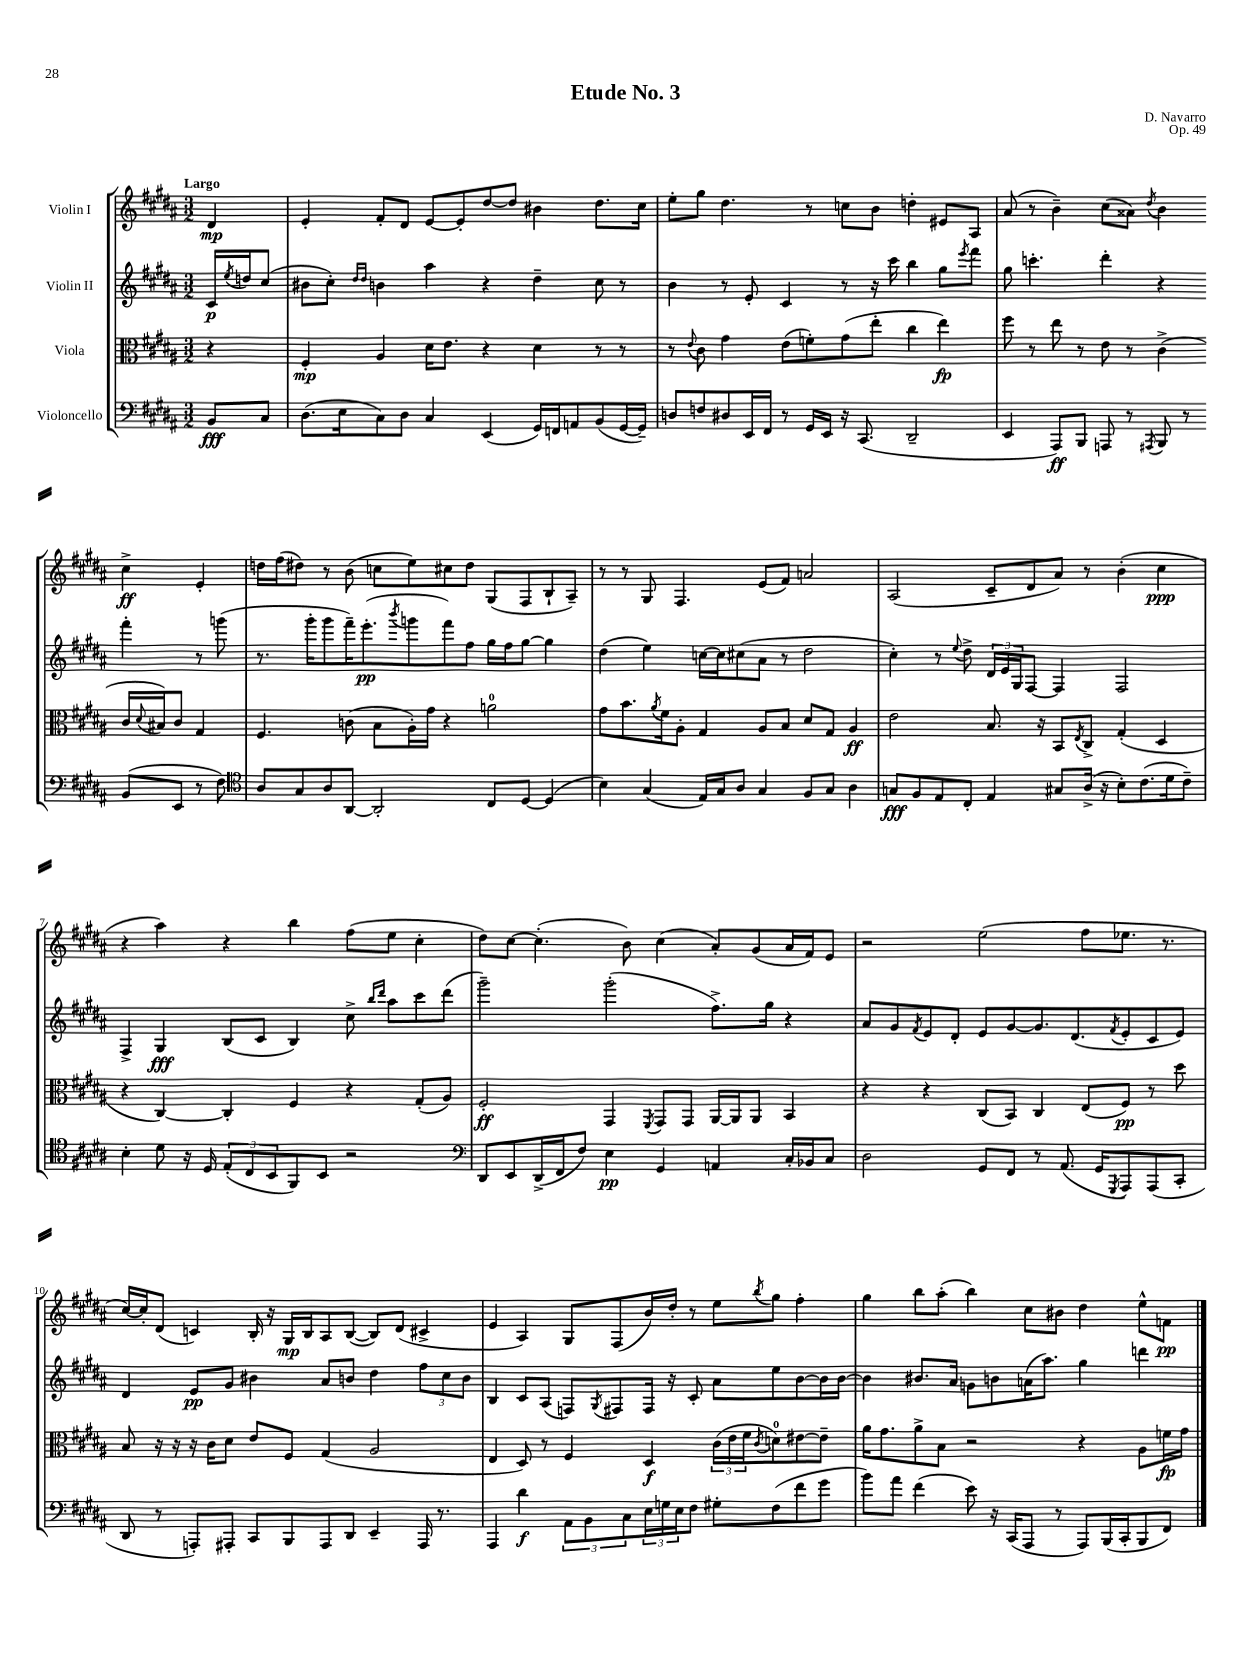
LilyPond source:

\header { title = "Etude No. 3" composer = "D. Navarro" opus = "Op. 49" }
<<
\new StaffGroup <<
\new Staff = "s0" \with { instrumentName = "Violin I" } {
    \clef treble \key b \major \numericTimeSignature \time 3/2 \partial 4 \tempo "Largo"
    dis'4\mp |
    e'4-. fis'8-. dis'8 e'8~ e'8-. dis''8~ dis''8 bis'4 dis''8. cis''16 |
    e''8-. gis''8 dis''4. r8 c''8 b'8 d''4-. eis'8 ais8 |
    ais'8( r8 b'4--) cis''8( aisis'8) \acciaccatura { dis''8 } b'4 cis''4->\ff e'4-. |
    d''16 fis''16( dis''8) r8 b'8( c''8 e''8) cis''8 dis''8 gis8( fis8 b8-! ais8--) |
    r8 r8 gis8 fis4. e'8( fis'8) a'2 |
    ais2( cis'8-- dis'8 ais'8) r8 b'4-.( cis''4\ppp |
    r4 ais''4) r4 b''4 fis''8( e''8 cis''4-. |
    dis''8) cis''8~ cis''4.-.( b'8) cis''4( ais'8-.) gis'8( ais'16 fis'16) e'8 |
    r2 e''2( fis''8 ees''8. r8. |
    cis''16~) cis''16-. dis'8( c'4) b16-. r16 gis16\mp b16 ais8 b8~( b8) dis'8( cis'4-> |
    e'4 ais4) gis8 fis8( b'16) dis''16-. r8 e''8 \acciaccatura { b''8 } gis''8 fis''4-. |
    gis''4 b''8 ais''8-.( b''4) cis''8 bis'8 dis''4 e''8-^ f'8\pp \bar "|." |
}
\new Staff = "s1" \with { instrumentName = "Violin II" } {
    \clef treble \key b \major \numericTimeSignature \time 3/2 \partial 4
    cis'16\p \acciaccatura { e''8 } d''16 cis''8( |
    bis'8 cis''8-.) \grace { dis''16 dis''16 } b'4 ais''4 r4 dis''4-- cis''8 r8 |
    b'4 r8 e'8-. cis'4 r8 r16 cis'''16 b''4 gis''8 \acciaccatura { e'''8 } fis'''8 |
    gis''8 c'''4.-. dis'''4-. r4 fis'''4-. r8 g'''8( |
    r8. gis'''16-. gis'''8 fis'''16--) e'''8.-.\pp( \acciaccatura { b'''8 } g'''8 fis'''8) fis''8 gis''16 fis''16 gis''8~ gis''4 |
    dis''4( e''4) c''16~ c''16 cis''8( ais'8 r8 dis''2 |
    cis''4-.) r8 \appoggiatura { e''8 } dis''8-> \tuplet 3/2 { dis'16 e'16 gis16 } fis8~ fis4 fis2 |
    fis4-> gis4\fff b8( cis'8 b4) cis''8-> \grace { b''16 dis'''16 } ais''8 cis'''8 dis'''8( |
    gis'''2--) gis'''2-.( fis''8.->) gis''16 r4 |
    ais'8 gis'8 \acciaccatura { fis'8 } e'8 dis'8-. e'8 gis'8~ gis'8. dis'8.( \acciaccatura { fis'8 } e'8-. cis'8 e'8) |
    dis'4 e'8\pp gis'8 bis'4 ais'8 b'8 dis''4 \tuplet 3/2 { fis''8 cis''8 b'8 } |
    b4 cis'8 ais8( f8) \acciaccatura { gis8 } fis8 fis16 r16 cis'8-. ais'8 e''8 b'8~ b'16 b'16~ |
    b'4 bis'8. ais'16 g'8 b'8 a'16( ais''8.) gis''4 d'''4 \bar "|." |
}
\new Staff = "s2" \with { instrumentName = "Viola" } {
    \clef alto \key b \major \numericTimeSignature \time 3/2 \partial 4
    r4 |
    fis4-.\mp ais4 dis'16 e'8. r4 dis'4 r8 r8 |
    r8 \appoggiatura { e'8 } cis'8 gis'4 e'8( f'8-.) gis'8( e''8-. cis''4 e''4\fp) |
    fis''8 r8 e''8 r8 e'8 r8 cis'4->( cis'16 \appoggiatura { dis'8 } bis16) cis'8 gis4 |
    fis4. c'8( b8 ais16-.) gis'16 r4 a'2-0 |
    gis'8 b'8. \acciaccatura { ais'8 } fis'16 ais8-. gis4 ais8 b8 dis'8 gis8 ais4\ff |
    e'2 b8. r16 b,8 \acciaccatura { e8 } cis8-> gis4-.( dis4 |
    r4 cis4~) cis4-. fis4 r4 gis8-.( ais8) |
    fis2-.\ff gis,4 \acciaccatura { fis,8 } gis,8 gis,8 ais,16~ ais,16 ais,8 b,4 |
    r4 r4 cis8( b,8) cis4 e8( fis8\pp) r8 dis''8 |
    b8 r16 r16 r16 cis'16 dis'8 e'8 fis8 gis4( ais2 |
    e4 dis8) r8 fis4 dis4\f \tuplet 3/2 { cis'16( e'16 fis'16 } \acciaccatura { cis'8 } d'8-0) eis'8~ eis'8-- |
    ais'16 gis'8. ais'8-> b8 r2 r4 ais8 f'16\fp gis'16 \bar "|." |
}
\new Staff = "s3" \with { instrumentName = "Violoncello" } {
    \clef bass \key b \major \numericTimeSignature \time 3/2 \partial 4
    b,8\fff cis8 |
    dis8.( e16 cis8) dis8 cis4 e,4( gis,16) f,16 a,8 b,8( gis,16~ gis,16--) |
    d8 f8 dis8 e,16 fis,16 r8 gis,16 e,16 r16 cis,8.( dis,2-- |
    e,4 ais,,8\ff) b,,8 a,,8 r8 \acciaccatura { ais,,8 } b,,8 r8 b,8( e,8 r8 fis8) |
    \clef tenor ais8 gis8 ais8 ais,8~ ais,2-. cis8 dis8~ dis4( |
    b4) gis4( e16) gis16 ais8 gis4 fis8 gis8 ais4 |
    g8\fff fis8 e8 cis8-. e4 gis8 ais16->( r16 b8-.) cis'8.( dis'16 cis'8--) |
    b4-. dis'8 r16 dis16 \tuplet 3/2 { e8-.( cis8 b,8 } fis,8) b,8 r2 |
    \clef bass dis,8 e,8 dis,16->( fis,16 fis8) e4\pp gis,4 a,4 cis16-. bes,16 cis8 |
    dis2 gis,8 fis,8 r8 ais,8.( gis,16 \acciaccatura { gis,,8 } ais,,8) ais,,8( cis,8-. |
    dis,8 r8 a,,8-.) ais,,8-. cis,8 b,,8 ais,,8 dis,8 e,4-- ais,,16 r8. |
    ais,,4 dis'4\f \tuplet 3/2 { ais,8 b,8 cis8 } \tuplet 3/2 { e16 g16 e16 } fis8 gis8-. fis8( fis'8 gis'8 |
    b'8) ais'8 fis'4( e'8) r16 cis,16( ais,,8 r8 ais,,8) b,,16( cis,16-. b,,8 fis,8) \bar "|." |
}
>>
>>
